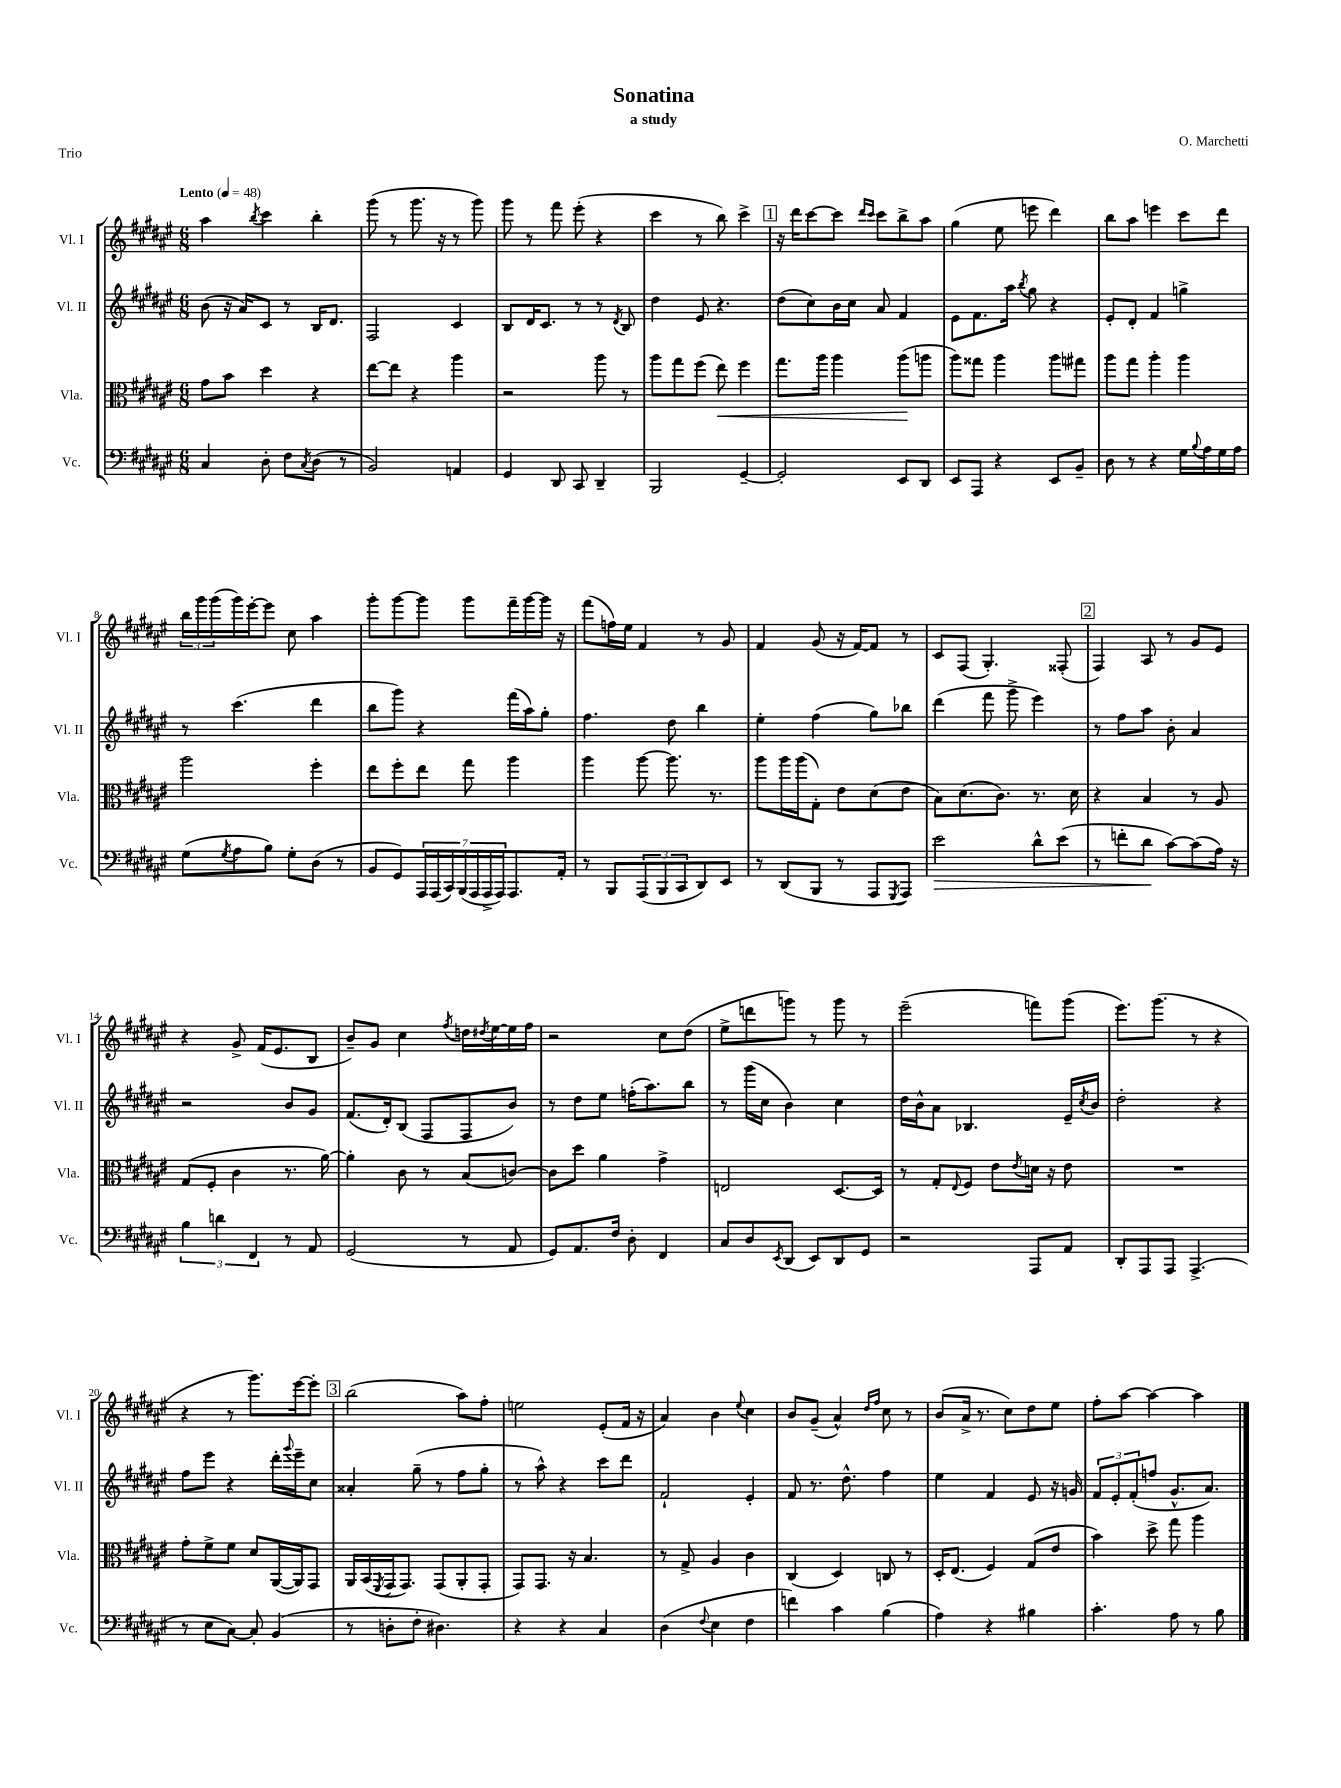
\header { title = "Sonatina" composer = "O. Marchetti" subtitle = "a study" piece = "Trio" }
<<
\new StaffGroup <<
\new Staff = "s0" \with { instrumentName = "Vl. I" shortInstrumentName = "Vl. I" } {
    \clef treble \key fis \major \numericTimeSignature \time 6/8 \tempo "Lento" 4 = 48
    ais''4 \acciaccatura { b''8 } cis'''4 b''4-. |
    gis'''8( r8 gis'''8. r16 r8 gis'''8) |
    gis'''8 r8 fis'''8 eis'''8-.( r4 |
    cis'''4 r8 b''8) cis'''4-> |
    \mark \markup { \box "1" } r16 dis'''16 cis'''8~ cis'''8 \grace { dis'''16 cis'''16 } cis'''8 b''8-> ais''8 |
    gis''4( eis''8 e'''8 dis'''4) |
    b''8 ais''8 e'''4 cis'''8 dis'''8 |
    \tuplet 3/2 { b''16 gis'''16 gis'''16( } gis'''16) eis'''16~-. eis'''8 cis''8 ais''4 |
    gis'''8-. gis'''8~ gis'''8 gis'''8 fis'''16-- gis'''16~ gis'''16 r16 |
    fis'''8( f''16) eis''16 fis'4 r8 gis'8 |
    fis'4 gis'8( r16 fis'16~) fis'8 r8 |
    cis'8 fis8( gis4.-.) fisis8-.( |
    \mark \markup { \box "2" } fis4) ais8 r8 gis'8 eis'8 |
    r4 gis'8-> fis'16( eis'8. b8 |
    b'8--) gis'8 cis''4 \acciaccatura { fis''8 } d''16 \acciaccatura { dis''8 } eis''16~ eis''16 fis''16 |
    r2 cis''8 dis''8( |
    eis''8-> d'''8 g'''8) r8 g'''8 r8 |
    eis'''2--( f'''8) gis'''8( |
    eis'''8.) gis'''8.( r8 r4 |
    r4 r8 gis'''8.) eis'''16~ eis'''8-. |
    \mark \markup { \box "3" } b''2( ais''8) fis''8-. |
    e''2 eis'8-.( fis'16 r16 |
    ais'4) b'4 \appoggiatura { eis''8 } cis''4 |
    b'8 gis'8--( ais'4-^) \grace { dis''16 fis''16 } cis''8 r8 |
    b'8( ais'16-> r8. cis''8) dis''8 eis''8 |
    fis''8-. ais''8~ ais''4~ ais''4 \bar "|." |
}
\new Staff = "s1" \with { instrumentName = "Vl. II" shortInstrumentName = "Vl. II" } {
    \clef treble \key fis \major \numericTimeSignature \time 6/8
    b'8( r16 ais'16) cis'8 r8 b16 dis'8. |
    fis2 cis'4 |
    b8 dis'16 cis'8. r8 r8 \acciaccatura { dis'8 } b8 |
    dis''4 eis'8 r4. |
    \mark \markup { \box "1" } dis''8( cis''8) b'16 cis''16 ais'8 fis'4 |
    eis'8 fis'8. ais''16 \acciaccatura { b''8 } gis''8 r4 |
    eis'8-. dis'8-. fis'4 g''4-> |
    r8 cis'''4.( dis'''4 |
    b''8 gis'''8) r4 fis'''16( ais''16) gis''8-. |
    fis''4. dis''8 b''4 |
    eis''4-. fis''4( gis''8) bes''8 |
    dis'''4( fis'''8 gis'''8-> eis'''4) |
    \mark \markup { \box "2" } r8 fis''8 ais''8 b'8-. ais'4 |
    r2 b'8 gis'8 |
    fis'8.( dis'16-.) b8( fis8 fis8 b'8) |
    r8 dis''8 eis''8 f''16-.( ais''8.) b''8 |
    r8 gis'''16( cis''16 b'4) cis''4 |
    dis''16 b'16-^ ais'8 bes4. eis'16-- \acciaccatura { cis''8 } b'16 |
    dis''2-. r4 |
    fis''8 eis'''8 r4 dis'''16-. \appoggiatura { gis'''8 } eis'''16-- cis''8 |
    \mark \markup { \box "3" } aisis'4-. gis''8--( r8 fis''8 gis''8-. |
    r8 ais''8-^) r4 cis'''8 dis'''8 |
    fis'2-! eis'4-. |
    fis'8 r8. dis''8.-^ fis''4 |
    eis''4 fis'4 eis'8 r16 g'16 |
    \tuplet 3/2 { fis'8 eis'8-. fis'8-.( } f''8 gis'8.-^ ais'8.) \bar "|." |
}
\new Staff = "s2" \with { instrumentName = "Vla." shortInstrumentName = "Vla." } {
    \clef alto \key fis \major \numericTimeSignature \time 6/8
    gis'8 b'8 dis''4 r4 |
    eis''8~ eis''8 r4 ais''4 |
    r2 ais''8 r8 |
    ais''8 gis''8 fis''8( eis''8\<) fis''4 |
    \mark \markup { \box "1" } gis''8. ais''16 ais''4 ais''8\!( a''8 |
    ais''8) gisis''8 ais''4 ais''8 gis''8 |
    ais''8 gis''8 ais''4-. ais''4 |
    ais''2 fis''4-. |
    eis''8 fis''8-. eis''8 gis''8 ais''4 |
    ais''4 ais''8~ ais''8. r8. |
    ais''8 ais''16 ais''16( gis8-.) eis'8 dis'8( eis'8 |
    b8) dis'8.( cis'8.) r8. dis'16 |
    \mark \markup { \box "2" } r4 b4 r8 ais8 |
    gis8( fis8-. cis'4 r8. ais'16~) |
    ais'4-. cis'8 r8 b8( c'8~) |
    c'8 dis''8 ais'4 gis'4-> |
    e2 dis8.~ dis16 |
    r8 gis8-. \appoggiatura { eis8 } fis8 eis'8 \acciaccatura { eis'8 } d'16 r16 eis'8 |
    R2. |
    gis'8-. fis'8-> fis'8 dis'8 ais,16~( ais,16) gis,8 |
    \mark \markup { \box "3" } ais,16 b,16( \acciaccatura { fis,8 } gis,16 gis,8.) gis,8( ais,8-. gis,8-. |
    gis,8) gis,8. r16 b4. |
    r8 gis8-> ais4 cis'4 |
    cis4( dis4) c8 r8 |
    dis16-. eis8.( fis4) gis8( eis'8 |
    b'4) dis''8-> gis''8 ais''4 \bar "|." |
}
\new Staff = "s3" \with { instrumentName = "Vc." shortInstrumentName = "Vc." } {
    \clef bass \key fis \major \numericTimeSignature \time 6/8
    cis4 dis8-. fis8 \acciaccatura { cis8 } dis8( r8 |
    b,2) a,4 |
    gis,4 dis,8 cis,8 dis,4-- |
    b,,2 gis,4~-- |
    \mark \markup { \box "1" } gis,2-. eis,8 dis,8 |
    eis,8 ais,,8 r4 eis,8 b,8-- |
    dis8 r8 r4 gis16 \appoggiatura { b8 } ais16 gis16 ais16 |
    gis8( \acciaccatura { gis8 } ais8 b8) gis8-. dis8( r8 |
    b,8 gis,8) \tuplet 7/4 { ais,,16 ais,,16( cis,16) b,,16( ais,,16 ais,,16-> ais,,16) } ais,,8. ais,16-. |
    r8 b,,8 \tuplet 3/2 { ais,,8( b,,8 cis,8 } dis,8) eis,8 |
    r8 dis,8( b,,8 r8 ais,,8 \acciaccatura { gis,,8 } ais,,8) |
    eis'2\> dis'8-^ eis'8( |
    \mark \markup { \box "2" } r8 f'8-. dis'8\! cis'8~) cis'8( ais16) r16 |
    \tuplet 3/2 { b4 d'4 fis,4 } r8 ais,8 |
    gis,2( r8 ais,8 |
    gis,8) ais,8. fis16 dis8-. fis,4 |
    cis8 dis8 \acciaccatura { eis,8 } dis,8( eis,8) dis,8 gis,8 |
    r2 ais,,8 ais,8 |
    dis,8-. ais,,8 ais,,8 ais,,4.->( |
    r8 eis8 cis8~) cis8-. b,4( |
    \mark \markup { \box "3" } r8 d8-. fis8-. dis4.) |
    r4 r4 cis4 |
    dis4( \appoggiatura { fis8 } eis4 fis4 |
    f'4) cis'4 b4( |
    ais4) r4 bis4 |
    cis'4.-. ais8 r8 b8 \bar "|." |
}
>>
>>
